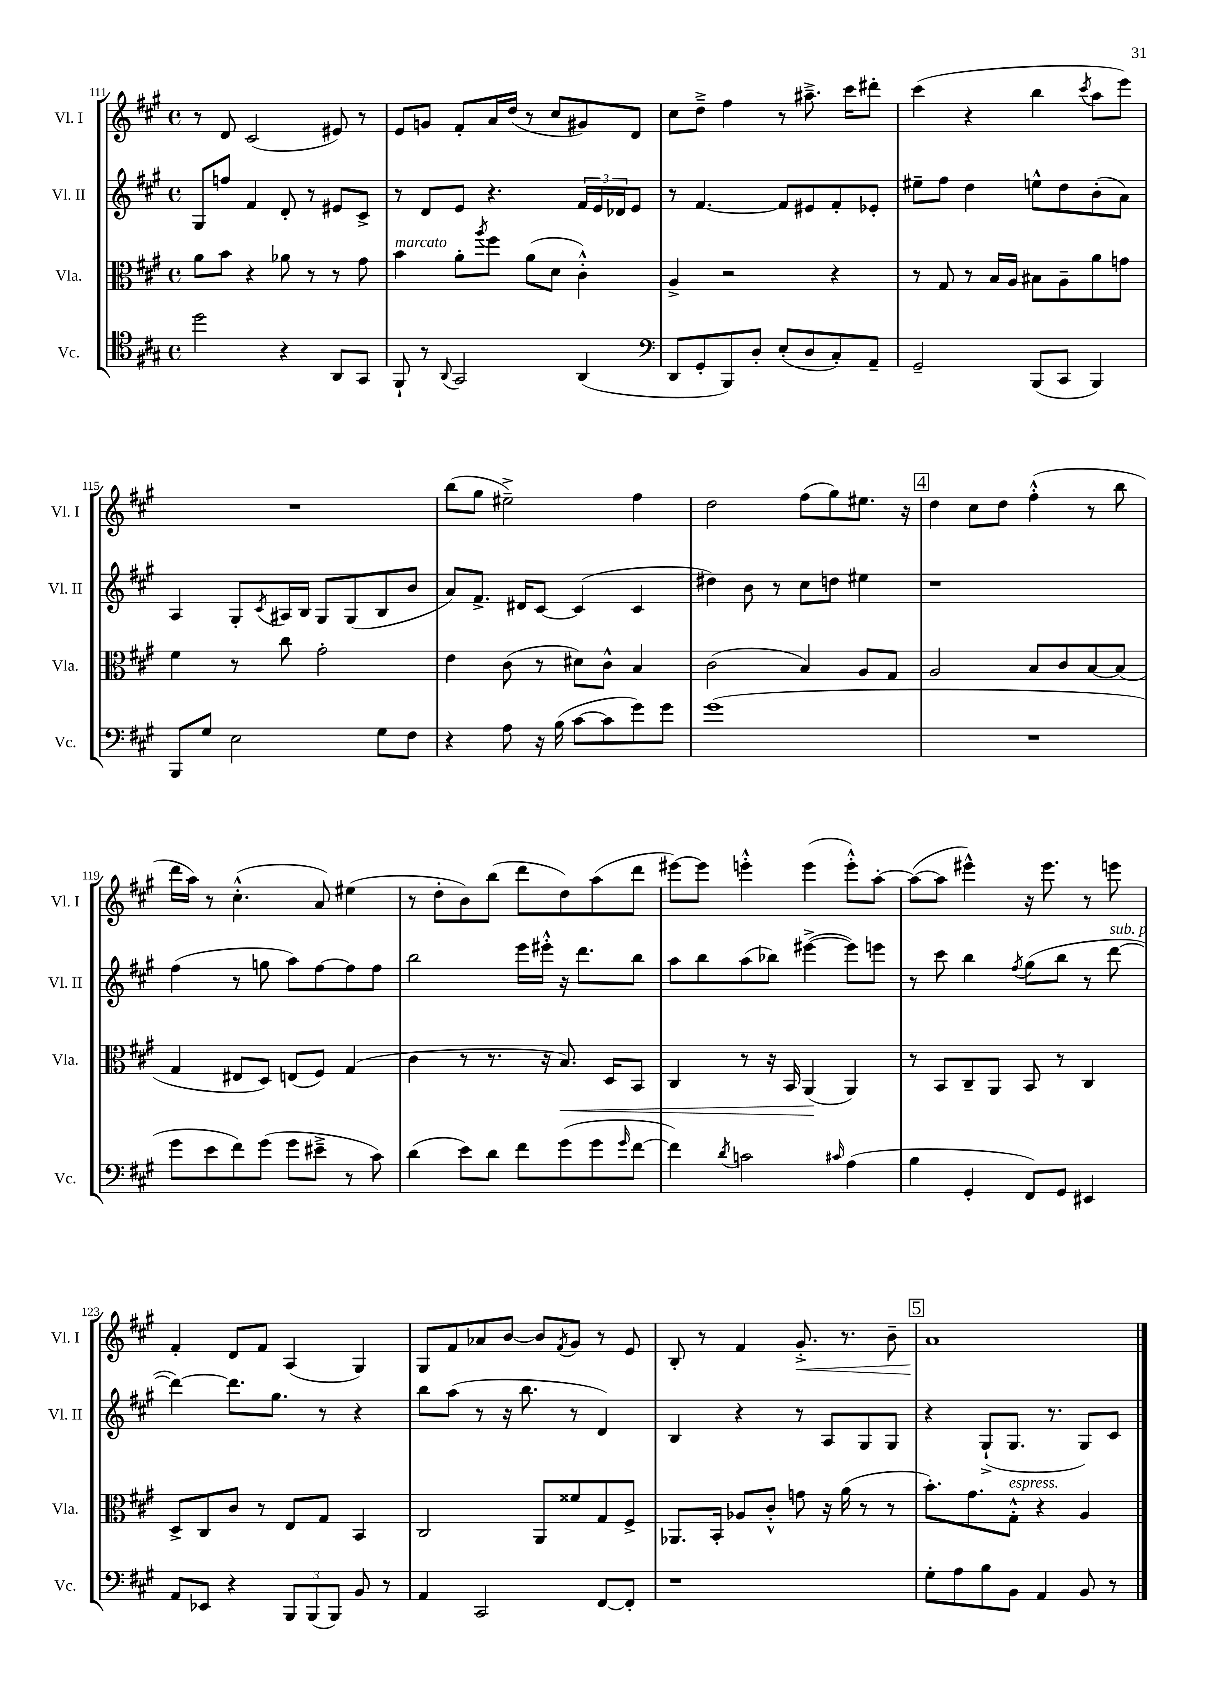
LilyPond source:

<<
\new StaffGroup <<
\new Staff = "s0" \with { instrumentName = "Vl. I" shortInstrumentName = "Vl. I" } {
    \clef treble \key a \major \defaultTimeSignature \time 4/4
    r8 d'8 cis'2( eis'8) r8 |
    e'8 g'8 fis'8-. a'16 d''16( r8 cis''8 gis'8) d'8 |
    cis''8 d''8---> fis''4 r8 ais''8.---> cis'''16 dis'''8-. |
    cis'''4( r4 b''4 \acciaccatura { cis'''8 } a''8 e'''8) |
    R1 |
    b''8( gis''8 eis''2--->) fis''4 |
    d''2 fis''8( gis''8) eis''8. r16 |
    \mark \markup { \box "4" } d''4 cis''8 d''8 fis''4-.-^( r8 b''8 |
    d'''16 a''16) r8 cis''4.-.-^( a'8) eis''4( |
    r8 d''8-. b'8) b''8( d'''8 d''8) a''8( d'''8 |
    eis'''8~) eis'''8 e'''4-.-^ e'''4( e'''8-.-^) a''8~-. |
    a''8~( a''8 eis'''4-^) r16 eis'''8. r8 e'''8 |
    fis'4-. d'8 fis'8 a4( gis4) |
    gis8 fis'8 aes'8 b'8~ b'8 \acciaccatura { fis'8 } gis'8 r8 e'8 |
    b8-. r8 fis'4 gis'8.-.->\< r8. b'8-- |
    \mark \markup { \box "5" } a'1\! \bar "|." |
}
\new Staff = "s1" \with { instrumentName = "Vl. II" shortInstrumentName = "Vl. II" } {
    \clef treble \key a \major \defaultTimeSignature \time 4/4
    gis8 f''8 fis'4 d'8-. r8 eis'8 cis'8-> |
    r8 d'8 e'8 r4. \tuplet 3/2 { fis'16 e'16 des'16 } e'8 |
    r8 fis'4.~ fis'8 eis'8 fis'8-. ees'8-. |
    eis''8-- fis''8 d''4 e''8-^ d''8 b'8-.( a'8) |
    a4 gis8-. \acciaccatura { cis'8 } ais16 b16 gis8 gis8( b8 b'8 |
    a'8) fis'8.-> dis'16 cis'8~ cis'4( cis'4 |
    dis''4) b'8 r8 cis''8 d''8 eis''4 |
    \mark \markup { \box "4" } r1 |
    fis''4( r8 g''8 a''8) fis''8~ fis''8 fis''8 |
    b''2 e'''16 eis'''16-.-^ r16 d'''8. b''8 |
    a''8 b''8 a''8( bes''8) eis'''4~->( eis'''8) e'''8 |
    r8 cis'''8 b''4 \acciaccatura { fis''8 } gis''8( b''8 r8 d'''8~^\markup { \italic "sub. p" } |
    d'''4~) d'''8. gis''8. r8 r4 |
    b''8 a''8( r8 r16 b''8. r8 d'4) |
    b4 r4 r8 a8 gis8 gis8 |
    \mark \markup { \box "5" } r4 gis8-!->( gis8. r8. gis8) cis'8 \bar "|." |
}
\new Staff = "s2" \with { instrumentName = "Vla." shortInstrumentName = "Vla." } {
    \clef alto \key a \major \defaultTimeSignature \time 4/4
    a'8 b'8 r4 aes'8 r8 r8 gis'8 |
    b'4^\markup { \italic "marcato" } a'8-. \acciaccatura { a''8 } fis''8 a'8( d'8 cis'4-.-^) |
    a4-> r2 r4 |
    r8 gis8 r8 b16 a16 bis8 a8-- a'8 g'8 |
    fis'4 r8 cis''8 gis'2-. |
    e'4 cis'8( r8 dis'8) cis'8-^ b4 |
    cis'2( b4) a8 gis8 |
    \mark \markup { \box "4" } a2 b8 cis'8 b8~ b8( |
    gis4 eis8 d8) e8( fis8) gis4( |
    cis'4 r8 r8. r16 b8.\<) d16 b,8 |
    cis4 r8 r16 b,16 a,4\!( a,4) |
    r8 b,8 cis8-- a,8 b,8 r8 cis4 |
    d8-> cis8 cis'8 r8 e8 gis8 b,4 |
    cis2 a,8 fisis'8 gis8 fis8-> |
    aes,8. b,16-. aes8 cis'8-.-^ g'8 r16 a'16( r8 r8 |
    \mark \markup { \box "5" } b'8.-.) gis'8. gis8-.-^^\markup { \italic "espress." } r4 a4 \bar "|." |
}
\new Staff = "s3" \with { instrumentName = "Vc." shortInstrumentName = "Vc." } {
    \clef tenor \key a \major \defaultTimeSignature \time 4/4
    d''2 r4 a,8 gis,8 |
    fis,8-! r8 \appoggiatura { a,8 } gis,2 a,4( |
    \clef bass d,8 gis,8-. b,,8) d8-. e8-.( d8 cis8-.) a,8-- |
    gis,2-- b,,8( cis,8 b,,4) |
    b,,8 gis8 e2 gis8 fis8 |
    r4 a8 r16 b16( cis'8~ cis'8 gis'8) gis'8 |
    gis'1( |
    \mark \markup { \box "4" } R1 |
    gis'8 e'8 fis'8) gis'8( gis'8 eis'8---> r8 cis'8) |
    d'4( e'8) d'8 fis'8 gis'8( gis'8 \grace { gis'16 } fis'8~ |
    fis'4) \acciaccatura { d'8 } c'2 \grace { cis'16 } a4( |
    b4 gis,4-. fis,8) gis,8 eis,4 |
    a,8 ees,8 r4 \tuplet 3/2 { b,,8 b,,8( b,,8) } b,8 r8 |
    a,4 cis,2 fis,8~ fis,8-. |
    r1 |
    \mark \markup { \box "5" } gis8-. a8 b8 b,8 a,4 b,8 r8 \bar "|." |
}
>>
>>
\layout { \context { \Score currentBarNumber = #111 } }
